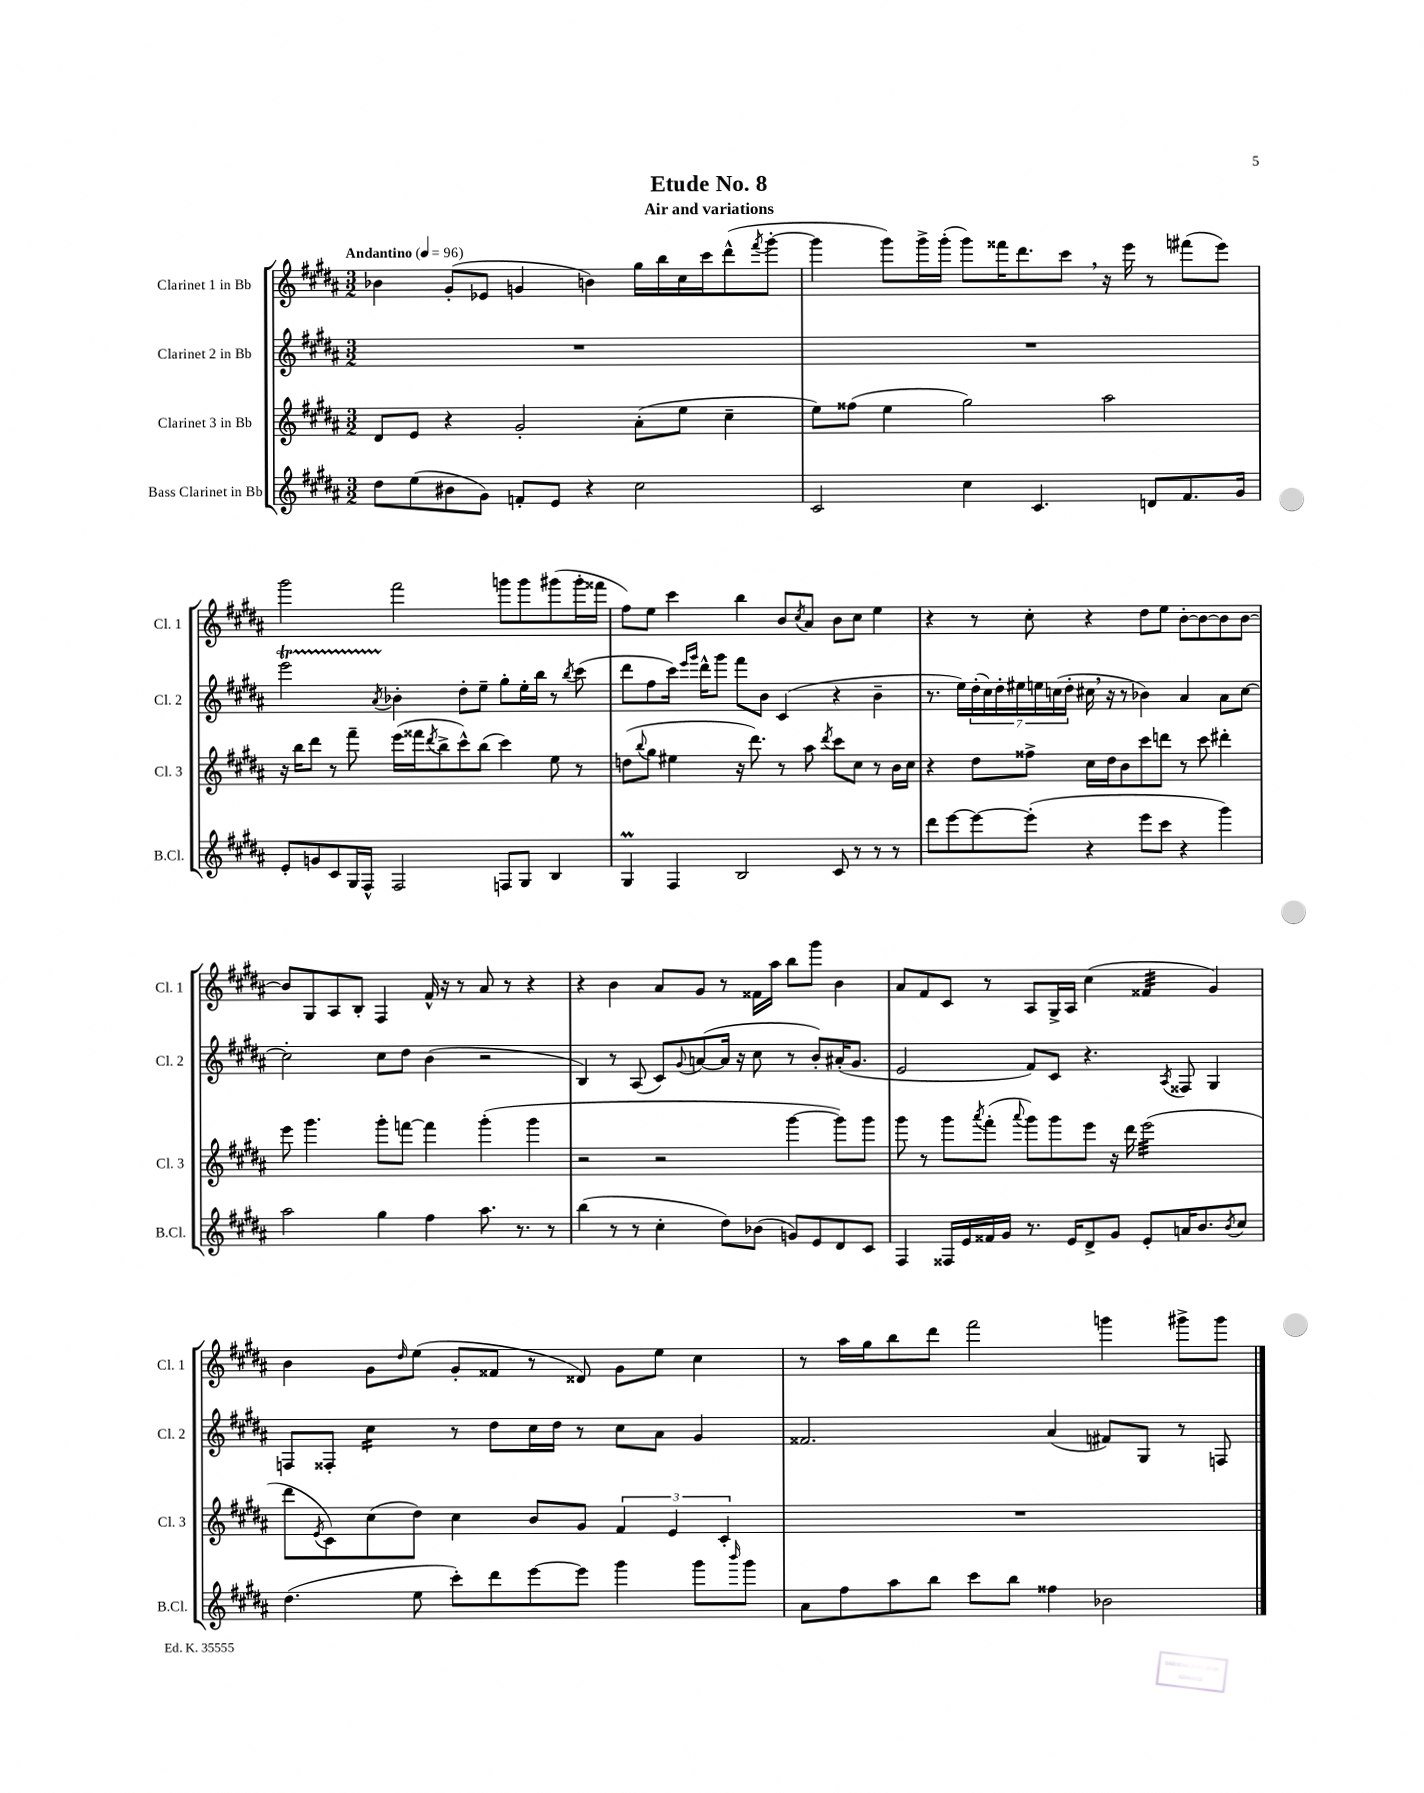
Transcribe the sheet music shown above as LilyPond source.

\header { title = "Etude No. 8" subtitle = "Air and variations" }
<<
\new StaffGroup <<
\new Staff = "s0" \with { instrumentName = "Clarinet 1 in Bb" shortInstrumentName = "Cl. 1" } {
    \clef treble \key b \major \numericTimeSignature \time 3/2 \tempo "Andantino" 4 = 96
    bes'4 gis'8-.( ees'8 g'4 b'4) gis''16 b''16 cis''16 cis'''16 dis'''8-^( \acciaccatura { fis'''8 } gis'''8~-. |
    gis'''4 gis'''8) gis'''16-> gis'''16-.( gis'''8) fisis'''16 dis'''8. cis'''8 \breathe r16 e'''16 r8 fis'''8( e'''8) |
    gis'''2 fis'''2 g'''8 g'''8 gis'''8( gis'''16-. fisis'''16 |
    fis''8) e''8 cis'''4 b''4 b'8 \acciaccatura { cis''8 } ais'8 b'8 cis''8 e''4 |
    r4 r8 cis''8-. r4 dis''8 e''8 b'8~-. b'8~ b'8 b'8~ |
    b'8 gis8 ais8 b8-. fis4 fis'16-^ r16 r8 ais'8 r8 r4 |
    r4 b'4 ais'8 gis'8 r8 fisis'16 ais''16 b''8 gis'''8 b'4 |
    ais'8 fis'8 cis'8 r8 ais8 gis16-> ais16 cis''4( fisis'4:32 gis'4) |
    b'4 gis'8 \grace { dis''16 } e''8( gis'8-. fisis'8 r8 disis'8) gis'8 e''8 cis''4 |
    r8 ais''16 gis''16 b''8 dis'''8 fis'''2 g'''4 gis'''8-> gis'''8 \bar "|." |
}
\new Staff = "s1" \with { instrumentName = "Clarinet 2 in Bb" shortInstrumentName = "Cl. 2" } {
    \clef treble \key b \major \numericTimeSignature \time 3/2
    R1. |
    R1. |
    e'''2\startTrillSpan \acciaccatura { ais'8 } bes'4-.\stopTrillSpan dis''8-. e''8-- gis''8-. e''16-. b''16 r8 \acciaccatura { b''8 } cis'''8( |
    dis'''8 fis''8 cis'''16) \grace { e'''16 gis'''16 } dis'''16-^ gis'''8 fis'''8 b'8 cis'4( r4 b'4-- |
    r8. e''16) \tuplet 7/4 { dis''16-.( cis''16) dis''16-. eis''16 e''16 c''16( dis''16-. } cis''16 \breathe r16 r8 bes'4) ais'4 ais'8 cis''8~ |
    cis''2-. cis''8 dis''8 b'4( r2 |
    b4) r8 ais8( cis'8) \appoggiatura { gis'8 } a'8~( a'16 r16 cis''8 r8 b'8-.) ais'16-.( gis'8. |
    e'2 fis'8) cis'8 r4. \acciaccatura { ais8 } fisis8 gis4 |
    f8 fisis8-. cis''4:16 r8 dis''8 cis''16 dis''16 r8 cis''8 ais'8 gis'4 |
    fisis'2. ais'4( fis'8) gis8 r8 f8 \bar "|." |
}
\new Staff = "s2" \with { instrumentName = "Clarinet 3 in Bb" shortInstrumentName = "Cl. 3" } {
    \clef treble \key b \major \numericTimeSignature \time 3/2
    dis'8 e'8 r4 gis'2-. ais'8-.( e''8 cis''4-- |
    e''8) fisis''8( e''4 gis''2) ais''2 |
    r16 b''16 dis'''8 r8 fis'''8-- e'''16( fisis'''16 \acciaccatura { dis'''8 } b''8-> cis'''8-^) b''8( cis'''4) e''8 r8 |
    d''8( \appoggiatura { b''8 } gis''8 eis''4 r16 dis'''8.) r8 ais''8 \acciaccatura { dis'''8 } cis'''8 cis''8 r8 b'16 cis''16 |
    r4 dis''8 fisis''8-> cis''16 dis''16 b'8 cis'''8 d'''8 r8 cis'''8 dis'''4-. |
    e'''8 gis'''4. gis'''8-. f'''8~ f'''4 gis'''4-.( gis'''4 |
    r2 r2 gis'''4~ gis'''8) gis'''8 |
    gis'''8 r8 gis'''8 \acciaccatura { ais'''8 } fis'''8-.( \appoggiatura { ais'''8 } gis'''8) gis'''8 e'''8 r16 dis'''16 e'''2:32( |
    dis'''8 \acciaccatura { e'8 } cis'8) cis''8( dis''8) cis''4 b'8 gis'8 \tuplet 3/2 { fis'4 e'4 cis'4-. } |
    R1. \bar "|." |
}
\new Staff = "s3" \with { instrumentName = "Bass Clarinet in Bb" shortInstrumentName = "B.Cl." } {
    \clef treble \key b \major \numericTimeSignature \time 3/2
    dis''8 e''8( bis'8 gis'8) f'8-. e'8 r4 cis''2 |
    cis'2 cis''4 cis'4. d'8 fis'8. gis'16 |
    e'8-. g'8 cis'8 gis16 fis16-^ fis2 f8 gis8 b4 |
    gis4\prall fis4 b2 cis'8 r8 r8 r8 |
    dis'''8 e'''8~ e'''8~ e'''8-.( r4 e'''8 cis'''8 r4 gis'''4) |
    ais''2 gis''4 fis''4 ais''8. r8. r8 |
    b''4( r8 r8 cis''4-. dis''8) bes'8( g'8) e'8 dis'8 cis'8 |
    fis4 fisis16 e'16 fisis'16 gis'16 r8. e'16 dis'8-> gis'8 e'8-. a'16 b'8. \acciaccatura { b'8 } cis''8 |
    dis''4.( e''8 cis'''8-.) dis'''8 e'''8~ e'''8 gis'''4 gis'''8 \grace { b'''16 } gis'''8 |
    ais'8 fis''8 ais''8 b''8 cis'''8 b''8 fisis''4 bes'2 \bar "|." |
}
>>
>>
\layout { \context { \Score \remove "Bar_number_engraver" } }
